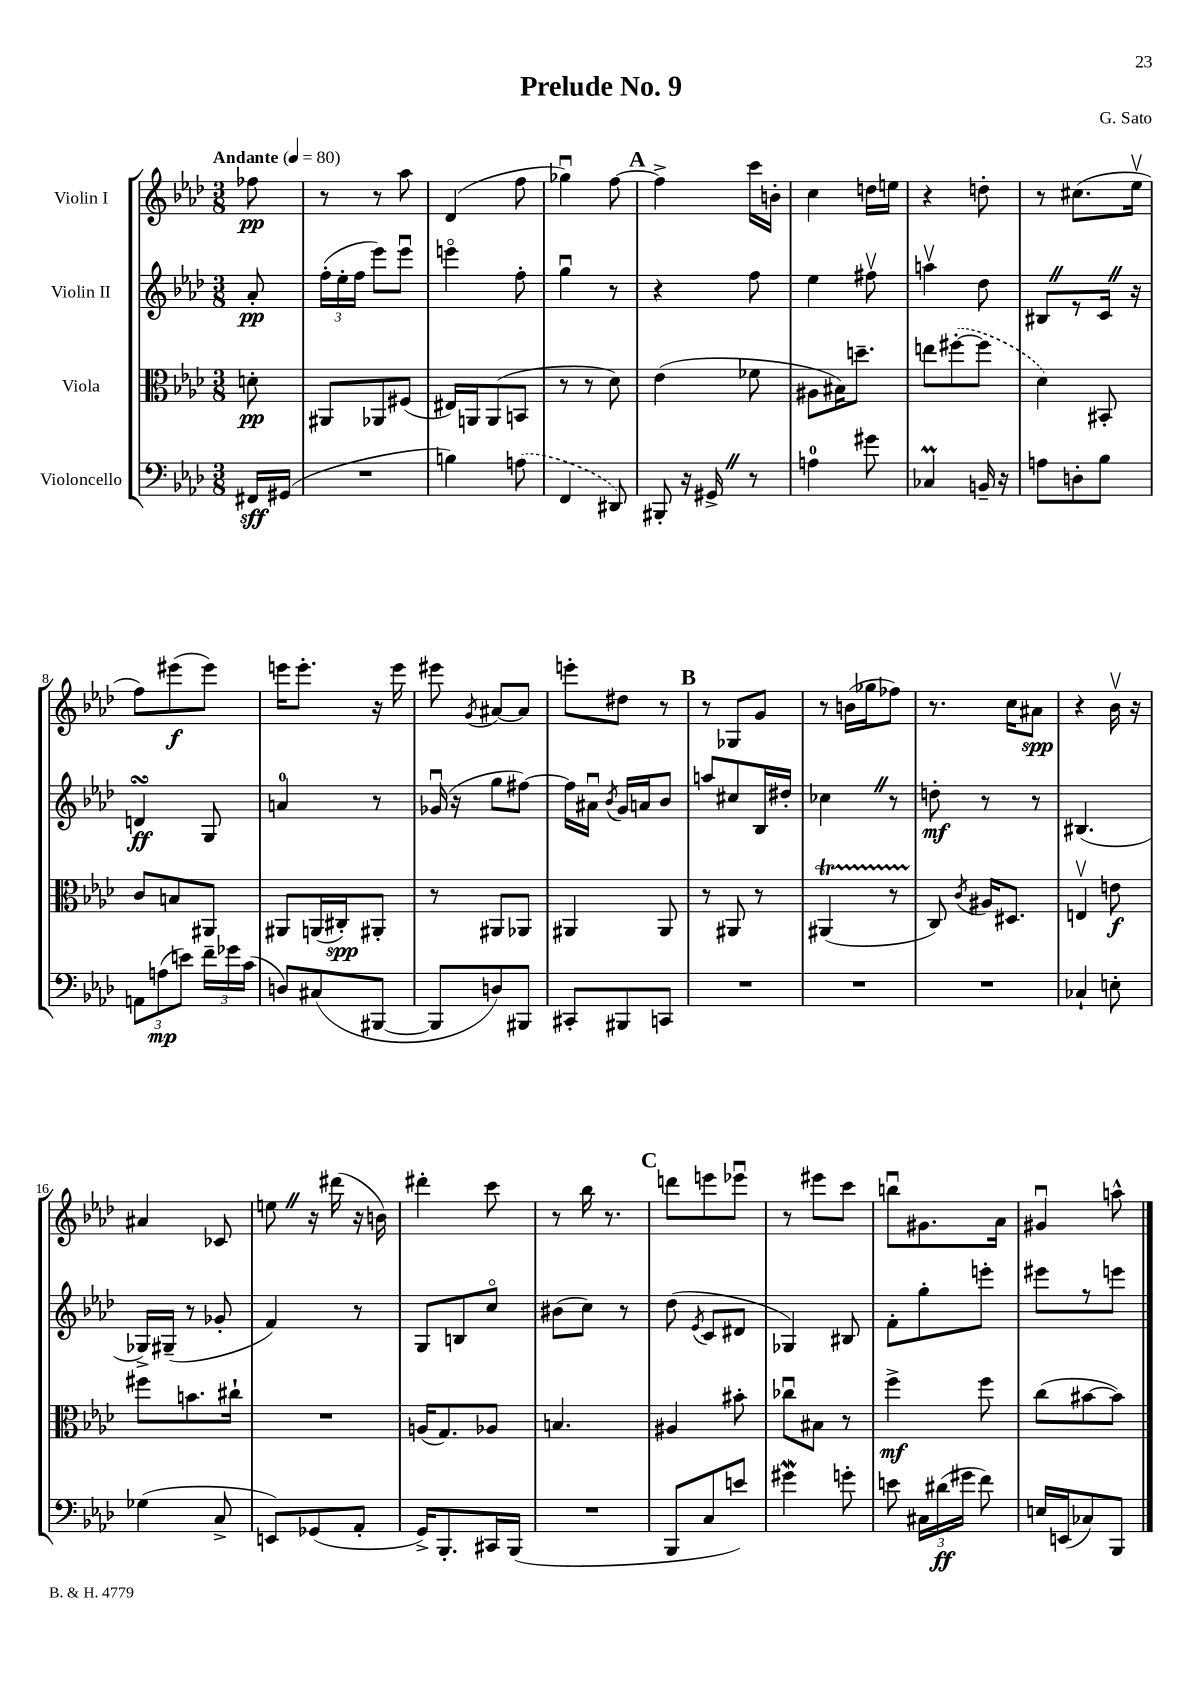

**kern	**kern	**kern	**kern
*staff4	*staff3	*staff2	*staff1
*clefF4	*clefC3	*clefG2	*clefG2
*k[b-e-a-d-]	*k[b-e-a-d-]	*k[b-e-a-d-]	*k[b-e-a-d-]
*M3/8	*M3/8	*M3/8	*M3/8
*MM80	*MM80	*MM80	*MM80
16FF#	8d'	8a-'	8ff-
(16GG#	.	.	.
=	=	=	=
4.r	8AA#	(24ff'	8r
.	.	24ee-'	.
.	.	24ff	.
.	8AA-	8eee-)	8r
.	(8F#	8eee-u	8aa-
=	=	=	=
4B)	16E#)	4eeeo	(4d-
.	16AA	.	.
.	(8AA	.	.
(8A	8BB	8ff'	8ff
=	=	=	=
4FF	8r	4ggu	4gg-u)
.	8r	.	.
8DD#)	8d-)	8r	[8ff
=	=	=	=
8BBB#'	(4e-	4r	4ff^]
16r	.	.	.
16GG#^	.	.	.
8r	8f-	8ff	16ccc
.	.	.	16b'
=	=	=	=
4A	8A#	4ee-	4cc
.	16B#)	.	.
.	8.dd~	.	.
8g#	.	8ff#v	16dd
.	.	.	16ee
=	=	=	=
4C-	8ee	4aav	4r
.	([8ff#'	.	.
16BB~	8ff#]	8dd-	8dd'
16r	.	.	.
=	=	=	=
8A	4d-)	8B#	8r
8D'	.	8r	(8.cc#
8B-	8BB#'	16c	.
.	.	16r	16ee-v
=	=	=	=
12AA	8c	4d	8ff)
(12A	.	.	.
.	8B	.	(8eee#
12e)	.	.	.
24f~	8AA#	8G	8eee#)
24g-	.	.	.
(24c	.	.	.
=	=	=	=
8D)	8AA#	4a	16eee
.	.	.	8.eee'
(8C#	(16AA	.	.
.	16C#')	.	.
[8BBB#	8AA#'	8r	16r
.	.	.	16eee
=	=	=	=
8BBB#]	8r	(16g-u	8eee#
.	.	16r	.
.	.	.	8qg
8D)	8AA#	8gg	[8a#
8BBB#	8AA-	[8ff#)	8a#]
=	=	=	=
8CC#'	4AA#	16ff#]	8eee'
.	.	16a#u	.
.	.	8qb-	.
8BBB#	.	16g	8dd#
.	.	16a	.
8CC	8AA#	8b-	8r
=	=	=	=
4.r	8r	8aa	8r
.	8AA#	8cc#	8G-
.	8r	16B-	8g
.	.	16dd#'	.
=	=	=	=
4.r	(4AA#	4cc-	8r
.	.	.	(16b
.	.	.	16gg-
.	8r	8r	8ff-)
=	=	=	=
4.r	8C)	8dd'	8.r
.	8qc	.	.
.	16A#	8r	.
.	8.D#	.	16cc
.	.	8r	8a#
=	=	=	=
4C-`	4Ev	(4.B#	4r
8E'	8e	.	16b-v
.	.	.	16r
=	=	=	=
(4G-	8ff#	16G-^)	4a#
.	.	(16G#~	.
.	8.b	8r	.
8C^	.	8g-'	8c-
.	16cc#`	.	.
=	=	=	=
8EE)	4.r	4f)	8ee
(8GG-	.	.	16r
.	.	.	(16ddd#
8AA-'	.	8r	16r
.	.	.	16b)
=	=	=	=
16GG^)	(16A	8G	4ddd#'
8.BBB-'	8.G)	.	.
.	.	8B	.
16CC#	8A-	8cco	8ccc
(16BBB-	.	.	.
=	=	=	=
4.r	4.B	(8b#	8r
.	.	8cc)	16bb-
.	.	.	8.r
.	.	8r	.
=	=	=	=
8BBB-	4A#	(8dd-	8ddd
.	.	8qe-	.
8C	.	8c	8eee
8e)	8b#'	8d#	8eee-u
=	=	=	=
4g#	8cc-u	4G-)	8r
.	8B#	.	8eee#
8g'	8r	8B#	8ccc
=	=	=	=
8e	4ff^	8f'	8bbu
24C#	.	8gg'	8.g#
(24d#	.	.	.
24g#	.	.	.
8f)	8ff	8eee'	.
.	.	.	16a-
=	=	=	=
16E	(8cc	8eee#	4g#u
(16EE	.	.	.
8C-)	[8b#	8r	.
8BBB-	8b#])	8eee	8aa^^
==	==	==	==
*-	*-	*-	*-
